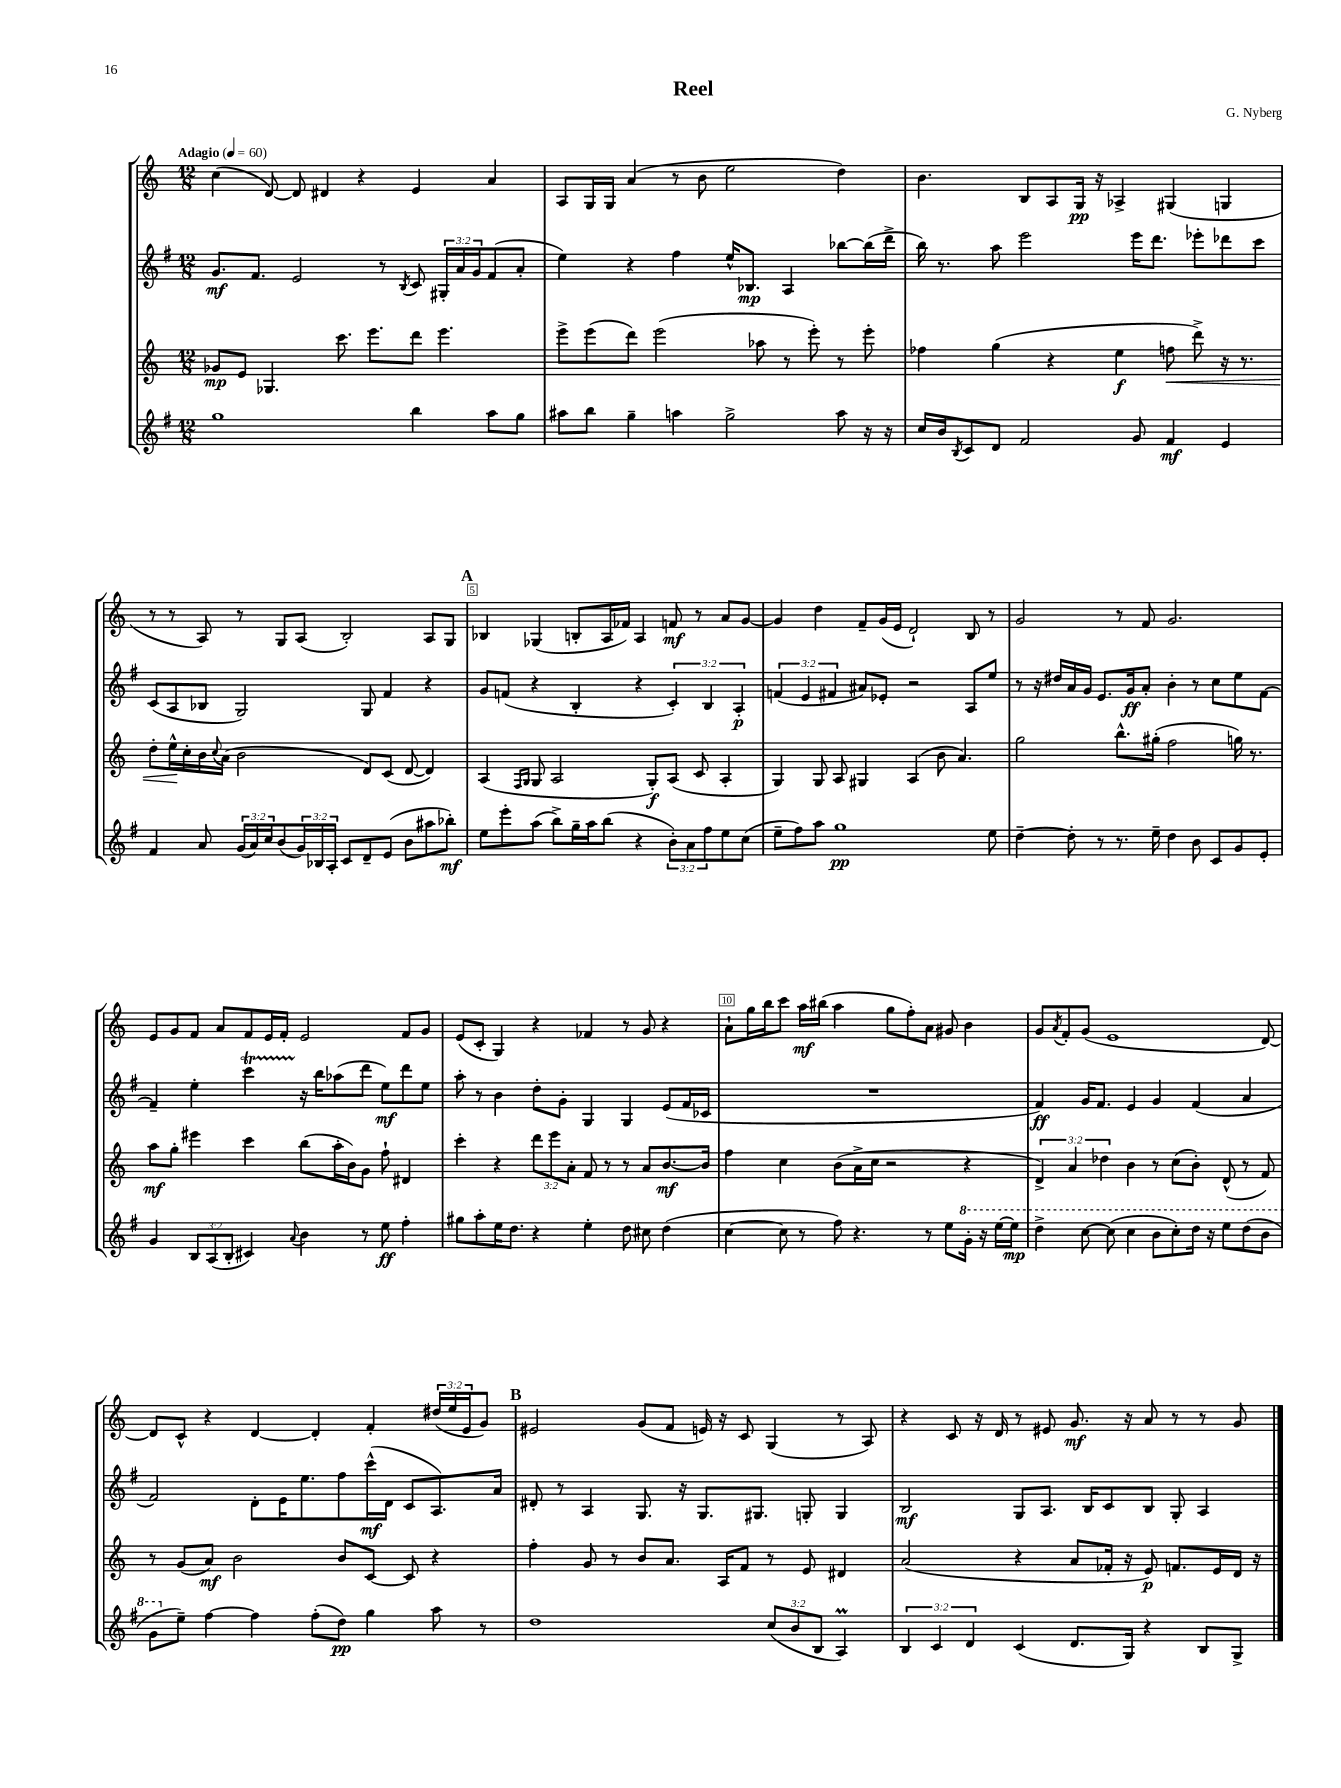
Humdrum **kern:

**kern	**kern	**kern	**kern
*staff4	*staff3	*staff2	*staff1
*clefG2	*clefG2	*clefG2	*clefG2
*k[f#]	*k[]	*k[f#]	*k[]
*M12/8	*M12/8	*M12/8	*M12/8
*MM60	*MM60	*MM60	*MM60
1gg	8g-	8.g	(4cc
.	8e	.	.
.	.	8.f#	.
.	4.G-	.	[8d)
.	.	2e	8d]
.	.	.	4d#
.	8.ccc	.	.
.	.	.	4r
.	8.eee	.	.
.	.	8r	.
.	.	8qB	.
4bb	8ddd	8c	4e
.	4.eee	24G#'	.
.	.	24a	.
.	.	24g	.
8aa	.	(8f#	4a
8gg	.	8a'	.
=	=	=	=
8aa#	8eee^	4ee)	8A
8bb	(8eee	.	16G
.	.	.	16G
4gg~	8ddd)	4r	(4a
.	(2eee	.	.
4aa	.	4ff#	8r
.	.	.	8b
2gg^	.	16ee^^	2ee
.	.	8.B-	.
.	8aa-	.	.
.	8r	4A	.
.	8eee')	.	.
8aa	8r	[8bb-	4dd)
16r	8eee'	(16bb-]	.
16r	.	16ddd^	.
=	=	=	=
16cc	4ff-	16bb)	4.b
16b	.	8.r	.
8qB	.	.	.
8c	.	.	.
8d	(4gg	8aa	.
2f#	.	2eee	8B
.	4r	.	8A
.	.	.	16G
.	.	.	16r
.	4ee	.	4A-^
8g	.	16eee	.
.	.	8.ddd	.
4f#	8ff	.	(4G#
.	8ddd^)	8eee-'	.
4e	16r	8ddd-	4G
.	8.r	.	.
.	.	8ccc	.
=	=	=	=
4f#	8dd'	(8c	8r
.	16ee^^	8A	8r
.	16cc'	.	.
8a	16b	8B-	8A)
.	8qqcc	.	.
.	(16a	.	.
(24g	2b	2G)	8r
24a)	.	.	.
24cc	.	.	.
(8b	.	.	8G
24g)	.	.	(8A
24B-	.	.	.
24A'	.	.	.
8c	.	.	2B')
8d~	8d)	8G	.
(8e	(8c	4f#	.
8b	[8d	.	.
8aa#	4d])	4r	8A
8bb-')	.	.	8G
=	=	=	=
8ee	(4A	8g	4B-
8eee'	.	(8f	.
.	16qqF	.	.
.	16qqG	.	.
(8aa	8G	4r	(4G-
8bb^)	2A	.	.
16gg~	.	4B'	8B'
16aa	.	.	.
(8bb	.	.	16A
.	.	.	16f-)
4r	.	4r	4A
.	8G')	.	.
12b')	(8A	6c')	8f
12a	.	.	.
.	8c	.	8r
12ff#	.	6B	.
8ee	4A'	.	8a
.	.	6A'	.
(8cc	.	.	[8g
=	=	=	=
8ee~	4G)	(6f	4g]
8ff#)	.	.	.
.	.	6e	.
8aa	8G	.	4dd
.	.	6f#	.
1gg	8A	.	.
.	4G#	8a#)	8f~
.	.	8e-'	(16g
.	.	.	16e
.	(4A	2r	2d`)
.	8b	.	.
.	4.a)	.	.
.	.	8A	8B
8ee	.	8ee	8r
=	=	=	=
[4dd~	2gg	8r	2g
.	.	16r	.
.	.	16dd#	.
8dd']	.	16a	.
.	.	16g	.
8r	.	8.e	.
8.r	8.bb^^	.	8r
.	.	16g	.
.	.	8a'	8f
16ee~	(16gg#'	.	.
4dd	2ff	4b'	2.g
8b	.	8r	.
8c	.	8cc	.
8g	16gg)	8ee	.
.	8.r	.	.
8e'	.	[8f#	.
=	=	=	=
4g	8aa	4f#~]	8e
.	8gg'	.	8g
12B	4eee#	4ee'	8f
(12A	.	.	.
.	.	.	8a
12B'	.	.	.
4c#)	4ccc	4ccc	8f
.	.	.	16e
.	.	.	16f'
8qqa	.	.	.
4b	(8bb	16r	2e
.	.	16bb	.
.	16aa'	(8aa-	.
.	16b)	.	.
8r	8g	8ddd	.
8ee	8ff`	8ee)	.
4ff#'	4d#	8ddd	8f
.	.	8ee	8g
=	=	=	=
8gg#	4ccc'	8aa'	(8e
8aa'	.	8r	8c'
16ee	4r	4b	4G)
8.dd	.	.	.
4r	12ddd	8dd'	4r
.	12eee	.	.
.	.	8g'	.
.	12a'	.	.
4ee'	8f	4G	4f-
.	8r	.	.
8dd	8r	4G	8r
8cc#	8a	.	8g
(4dd	[8.b	(8e	4r
.	.	16f#	.
.	16b]	16c-	.
=	=	=	=
[4cc	4ff	1.r	8a`
.	.	.	16gg
.	.	.	16bb
8cc]	4cc	.	8ccc
8r	.	.	16aa
.	.	.	(16bb#
8ff#)	(8b	.	4aa
4.r	16a^	.	.
.	16cc	.	.
.	2r	.	8gg
.	.	.	8ff')
8r	.	.	8a
8ee	.	.	8g#
16gg'	4r	.	4b
16r	.	.	.
[16eee	.	.	.
16eee]	.	.	.
=	=	=	=
4ddd^	6d^)	4f#)	8g
.	.	.	8qa
.	.	.	8f'
.	6a	.	.
[8ccc	.	16g	(8g
.	.	8.f#	.
.	6dd-	.	.
(8ccc]	.	.	1e
4ccc	4b	4e	.
8bb	8r	4g	.
8ccc')	(8cc	.	.
16ddd	8b')	(4f#	.
16r	.	.	.
8eee	(8d^^	.	.
(8ddd	8r	4a	.
8bb	8f)	.	[8d)
=	=	=	=
8gg	8r	2f#)	8d]
8ee~)	(8g	.	8c^^
[4ff#	8a)	.	4r
.	2b	.	.
4ff#]	.	8d'	[4d
.	.	16e	.
.	.	8.ee	.
(8ff#'	.	.	4d']
8dd)	8b	8ff#	.
4gg	[8c	(16ccc^^	4f'
.	.	16d	.
.	8c]	8c	.
8aa	4r	8.A)	(24dd#
.	.	.	24ee
.	.	.	24e
8r	.	.	8g)
.	.	16a	.
=	=	=	=
1dd	4ff'	8d#'	2e#
.	.	8r	.
.	8g	4A	.
.	8r	.	.
.	8b	8.G	(8g
.	8.a	.	8f
.	.	16r	.
.	.	8.G	16e)
.	16A	.	16r
.	8f	.	8c
.	.	8.G#	.
(12cc	8r	.	(4G
12b	.	.	.
.	8e	8G'	.
12B	.	.	.
4A)	4d#	4G	8r
.	.	.	8A)
=	=	=	=
6B	(2a	2B	4r
6c	.	.	.
.	.	.	8c
6d	.	.	.
.	.	.	16r
.	.	.	16d
(4c	4r	8G	8r
.	.	8.A	8e#
8.d	8a	.	8.g
.	.	16B	.
.	16f-'	8c	.
16G)	16r	.	16r
4r	8e)	8B	8a
.	8.f	8G'	8r
8B	.	4A	8r
.	16e	.	.
8G^	16d	.	8g
.	16r	.	.
==	==	==	==
*-	*-	*-	*-
